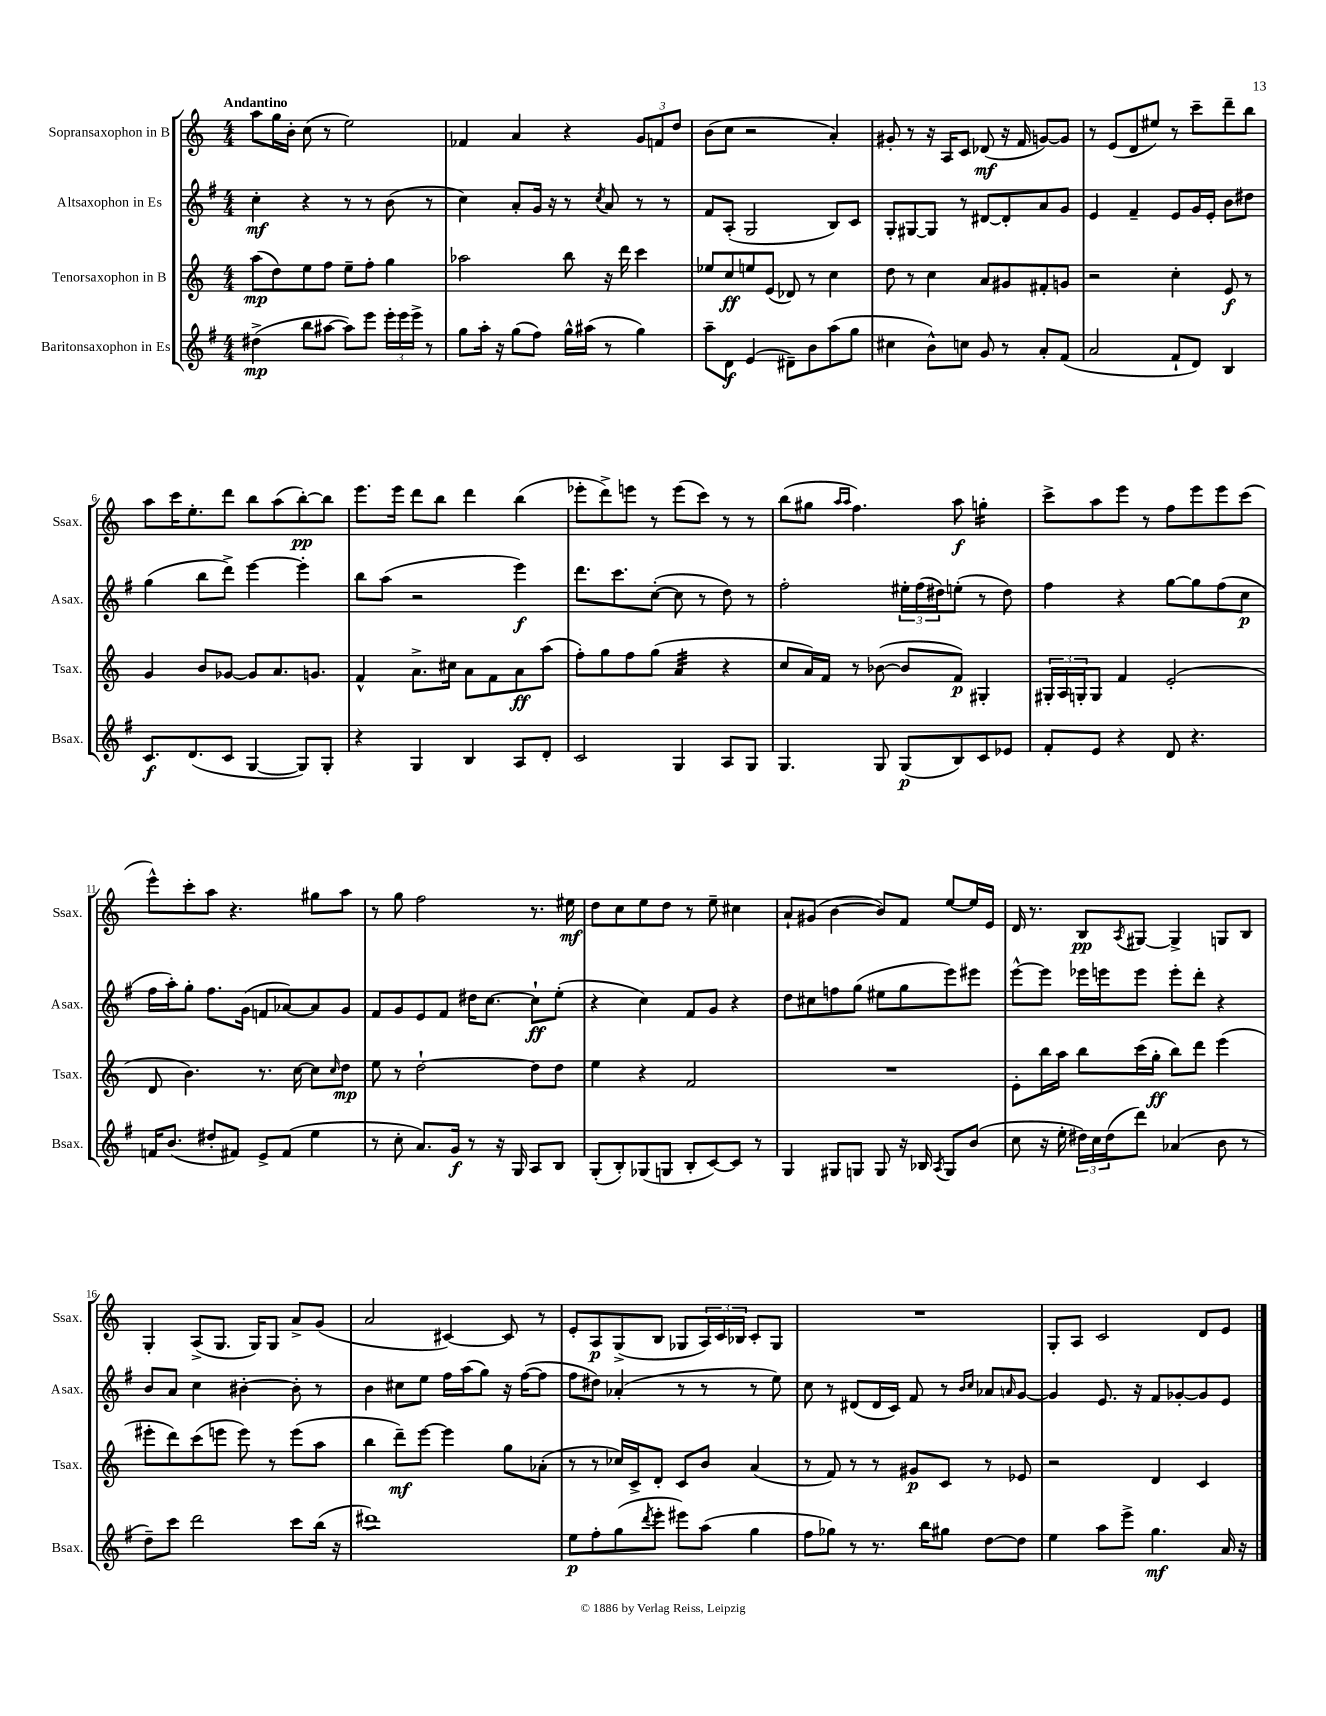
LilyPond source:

<<
\new StaffGroup <<
\new Staff = "s0" \with { instrumentName = "Sopransaxophon in B" shortInstrumentName = "Ssax." } {
    \clef treble \key c \major \numericTimeSignature \time 4/4 \tempo "Andantino"
    a''8 g''16 b'16-. c''8( r8 e''2) |
    fes'4 a'4 r4 \tuplet 3/2 { g'8 f'8 d''8 } |
    b'8( c''8 r2 a'4-.) |
    gis'8-. r8 r16 a16 c'8 des'8\mf( r16 f'16 g'8~) g'8 |
    r8 e'8( d'8 eis''8) r8 c'''8-- d'''8-- b''8 |
    a''8 c'''16 e''8.-. d'''8 b''8 a''8( b''8~-.\pp) b''8 |
    e'''8. e'''16 d'''8 b''8 d'''4 b''4( |
    ees'''8-. d'''8->) e'''8 r8 e'''8( c'''8) r8 r8 |
    b''8( gis''8 \grace { a''16 a''16 } f''4.) a''8\f g''4:16-. |
    c'''8-> a''8 e'''8 r8 f''8 e'''8 e'''8 c'''8( |
    e'''8-^) c'''8-. a''8 r4. gis''8 a''8 |
    r8 g''8 f''2 r8. eis''16\mf |
    d''8 c''8 e''8 d''8 r8 e''8-- cis''4 |
    a'8-! gis'8( b'4~ b'8) f'8 e''8~ e''16 e'16 |
    d'16 r8. b8\pp \acciaccatura { a8 } gis8~ gis4-> g8 b8 |
    g4-. a8->( g8. g16) g8 a'8-> g'8( |
    a'2 cis'4~) cis'8 r8 |
    e'8-. a8\p g8->( b8 ges8 \tuplet 3/2 { a16) c'16 bes16 } c'8-. ges8 |
    R1 |
    g8-. a8 c'2 d'8 e'8 \bar "|." |
}
\new Staff = "s1" \with { instrumentName = "Altsaxophon in Es" shortInstrumentName = "Asax." } {
    \clef treble \key g \major \numericTimeSignature \time 4/4
    c''4-.\mf r4 r8 r8 b'8( r8 |
    c''4) a'8-. g'16 r16 r8 \acciaccatura { c''8 } a'8 r8 r8 |
    fis'8 a8-.( g2 b8) c'8 |
    g8-. gis8~ gis8 r8 dis'8~ dis'8-. a'8 g'8 |
    e'4 fis'4-- e'8 g'16 e'16-. b'8 dis''8 |
    g''4( b''8 d'''8->) e'''4~ e'''4-. |
    b''8 a''8( r2 e'''4\f) |
    d'''8. c'''8. c''8~-.( c''8 r8 d''8) r8 |
    fis''2-. \tuplet 3/2 { eis''16-. fis''16( dis''16) } e''8-.( r8 dis''8) |
    fis''4 r4 g''8~ g''8 fis''8( c''8\p |
    fis''16 a''16-.) g''8-. fis''8. g'16( f'8 aes'8~) aes'8 g'8 |
    fis'8 g'8 e'8 fis'8 dis''16 c''8.~ c''8-!\ff e''8-.( |
    r4 c''4) fis'8 g'8 r4 |
    d''8 cis''8 f''8 g''8( eis''8 g''8 e'''8) eis'''8 |
    e'''8~-^ e'''8 ees'''16 e'''16 e'''8 e'''8-. d'''8-. r4 |
    b'8 a'8 c''4 bis'4~-. bis'8-. r8 |
    b'4 cis''8 e''8 fis''16 a''16( g''8) r16 fis''16~( fis''8 |
    fis''8 dis''8) aes'4-.( r8 r8 r8 e''8) |
    c''8 r8 dis'8( dis'16 c'16) fis'8 r8 \grace { b'16 c''16 } aes'8 \grace { a'16 } g'8~ |
    g'4 e'8. r16 fis'8 ges'8~-. ges'8 e'8 \bar "|." |
}
\new Staff = "s2" \with { instrumentName = "Tenorsaxophon in B" shortInstrumentName = "Tsax." } {
    \clef treble \key c \major \numericTimeSignature \time 4/4
    a''8\mp( d''8) e''8 f''8 e''8-- f''8-. g''4 |
    aes''2 b''8 r16 d'''16 c'''4 |
    ees''8 c''8\ff e''8 e'8( des'8) r8 c''4 |
    d''8 r8 c''4 a'8 gis'8 fis'8-. g'8 |
    r2 c''4-. e'8\f r8 |
    g'4 b'8 ges'8~ ges'8 a'8. g'8. |
    f'4-^ a'8.-> cis''16 a'8 f'8 a'8\ff a''8( |
    f''8-.) g''8 f''8 g''8( a'4:32 r4 |
    c''8 a'16) f'16 r8 bes'8~( bes'8 f'8\p) gis4-. |
    \tuplet 3/2 { gis16-. a16 g16-. } g8 f'4 e'2-.( |
    d'8 b'4.) r8. c''16~ c''8 \grace { c''16 } d''8\mp |
    e''8 r8 d''2~-! d''8 d''8 |
    e''4 r4 f'2 |
    R1 |
    e'8-. b''16 a''16 b''8 c'''16( g''16-.\ff b''8) d'''8 e'''4( |
    eis'''8-. d'''8) c'''8( e'''8 e'''8) r8 e'''8( a''8 |
    b''4 d'''8--\mf) e'''8~ e'''4 g''8 aes'8-.( |
    r8 r8 ces''16) c'16-> d'8-. c'8 b'8 a'4( |
    r8 f'8) r8 r8 gis'8\p c'8 r8 ees'8 |
    r2 d'4 c'4 \bar "|." |
}
\new Staff = "s3" \with { instrumentName = "Baritonsaxophon in Es" shortInstrumentName = "Bsax." } {
    \clef treble \key g \major \numericTimeSignature \time 4/4
    dis''4->\mp( b''8 ais''8~ ais''8) e'''8 \tuplet 3/2 { e'''16-. e'''16 e'''16-> } r8 |
    g''8 a''16-. r16 g''8( fis''8) g''16-^ ais''16( r8 g''4) |
    a''8-- d'8\f e'4( dis'8--) b'8 a''8( g''8 |
    cis''4 b'8-^) c''8 g'8 r8 a'8-. fis'8( |
    a'2 fis'8-! d'8) b4 |
    c'8.\f d'8.( c'8 g4~ g8) g8-. |
    r4 g4 b4 a8 d'8-. |
    c'2 g4 a8 g8 |
    g4. g8 g8\p( b8) c'8 ees'8 |
    fis'8-. e'8 r4 d'8 r4. |
    f'16 b'8.( dis''8-. fis'8) e'8-> fis'8( e''4 |
    r8 c''8-. a'8.) g'16\f r8 r16 g16 a8 b8 |
    g8-.( b8-.) ges8( g8 b8-. c'8~) c'8 r8 |
    g4 gis8 g8 g8 r16 bes16 \acciaccatura { a8 } g8 b'8( |
    c''8 r16 e''16-. \tuplet 3/2 { dis''16) c''16 dis''16( } d'''8) aes'4( b'8 r8 |
    d''8--) c'''8 d'''2 c'''8 b''16( r16 |
    dis'''1:8) |
    e''8\p fis''8-. g''8( \acciaccatura { d'''8 } e'''8-. eis'''8) a''8( g''4 |
    fis''8 ges''8) r8 r8. b''16 gis''8 d''8~ d''8 |
    e''4 a''8 e'''8-> g''4.\mf a'16 r16 \bar "|." |
}
>>
>>
